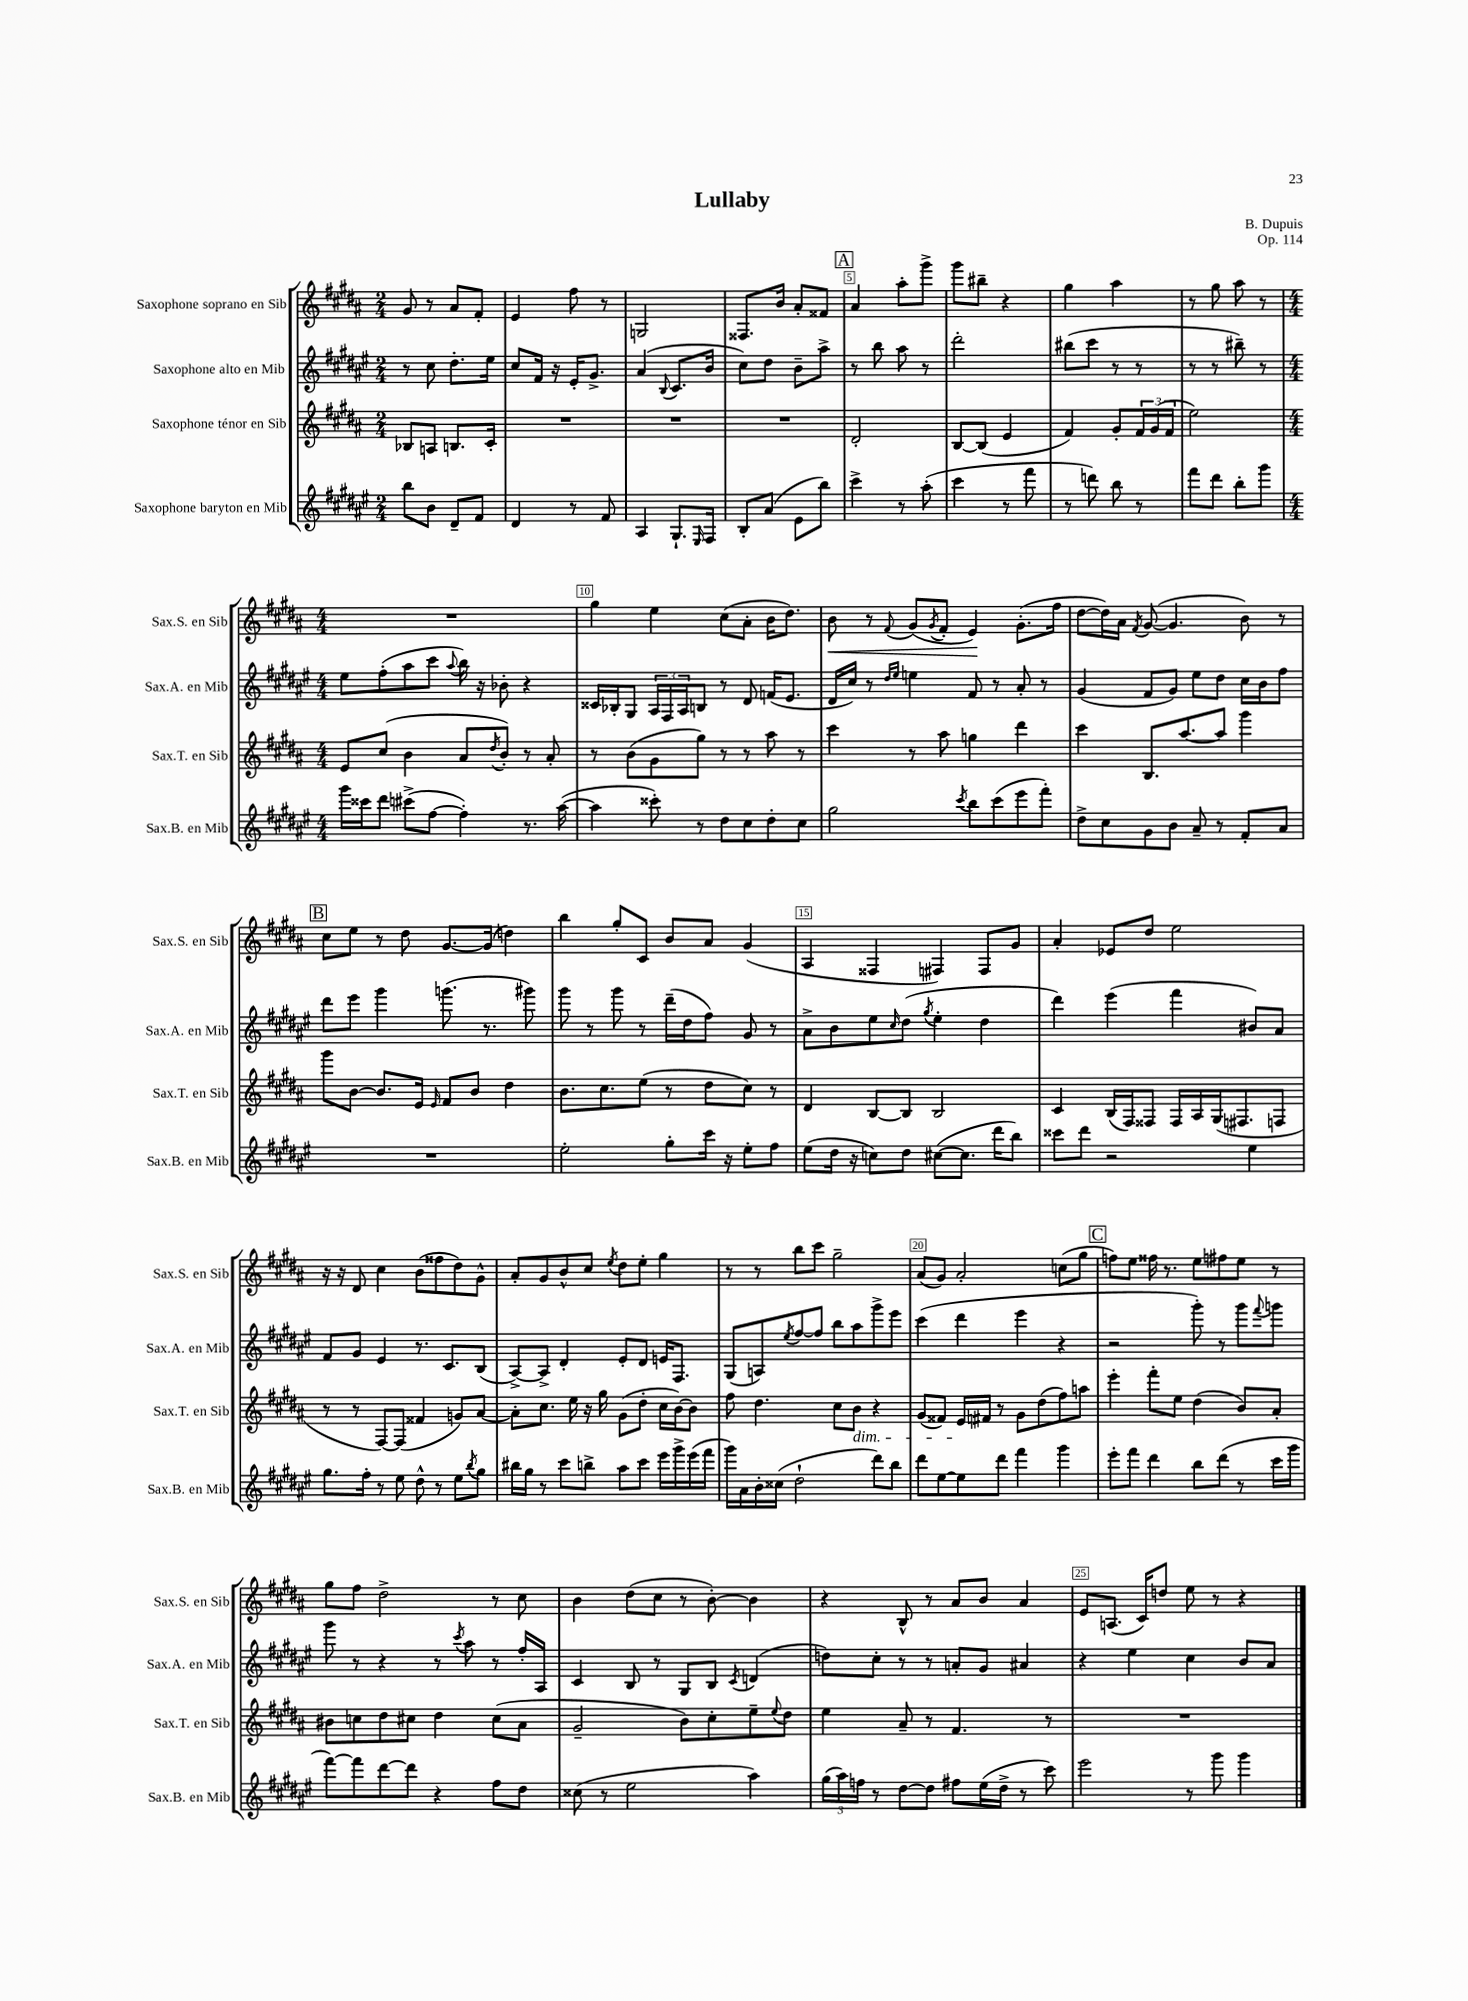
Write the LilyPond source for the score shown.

\header { title = "Lullaby" composer = "B. Dupuis" opus = "Op. 114" }
<<
\new StaffGroup <<
\new Staff = "s0" \with { instrumentName = "Saxophone soprano en Sib" shortInstrumentName = "Sax.S. en Sib" } {
    \clef treble \key b \major \numericTimeSignature \time 2/4
    gis'8 r8 ais'8 fis'8-. |
    e'4 fis''8 r8 |
    g2 |
    fisis8. b'16 ais'8-. fisis'8 |
    \mark \markup { \box "A" } ais'4 ais''8-. gis'''8-> |
    gis'''8 bis''8-- r4 |
    gis''4 ais''4 |
    r8 gis''8 ais''8 r8 |
    \numericTimeSignature \time 4/4 R1 |
    gis''4 e''4 cis''8( ais'8-. b'16 dis''8.) |
    b'8\< r8 \appoggiatura { fis'8 } gis'8( \acciaccatura { gis'8 } fis'8-. e'4\!) gis'8.-.( fis''16 |
    dis''8~ dis''16) ais'16 \acciaccatura { fis'8 } gis'8~( gis'4. b'8) r8 |
    \mark \markup { \box "B" } cis''8 e''8 r8 dis''8 gis'8.~ gis'16( d''4) |
    b''4 gis''8-. cis'8 b'8 ais'8 gis'4( |
    ais4 fisis4 fis4) fis8 gis'8 |
    ais'4-. ees'8 dis''8 e''2 |
    r16 r16 dis'8 cis''4 b'8( fisis''8 dis''8) gis'8-^ |
    ais'8-. gis'8 b'8-^ cis''8 \acciaccatura { e''8 } dis''8 e''8-. gis''4 |
    r8 r8 b''8 cis'''8 gis''2-- |
    ais'8( gis'8) ais'2-. c''8( gis''8 |
    \mark \markup { \box "C" } f''8) e''8 fisis''16 r8. e''8 fis''8 e''8 r8 |
    gis''8 fis''8 dis''2-> r8 cis''8 |
    b'4 dis''8( cis''8 r8 b'8~-.) b'4 |
    r4 b8-^ r8 ais'8 b'8 ais'4 |
    e'8 a8.( cis'16) d''8 e''8 r8 r4 \bar "|." |
}
\new Staff = "s1" \with { instrumentName = "Saxophone alto en Mib" shortInstrumentName = "Sax.A. en Mib" } {
    \clef treble \key fis \major \numericTimeSignature \time 2/4
    r8 cis''8 dis''8.-. eis''16 |
    cis''8 fis'16 r16 eis'16-. gis'8.-> |
    ais'4( \appoggiatura { b8 } cis'8. b'16 |
    cis''8) dis''8 b'8-- ais''8-> |
    \mark \markup { \box "A" } r8 b''8 ais''8 r8 |
    dis'''2-. |
    bis''8( cis'''8 r8 r8 |
    r8 r8 bis''8--) r8 |
    \numericTimeSignature \time 4/4 eis''8 fis''8-.( ais''8 cis'''8 \appoggiatura { ais''8 } b''16) r16 bes'8-. r4 |
    cisis'16 bes16-. gis8 \tuplet 3/2 { ais16 fis16 ais16 } b8 r8 dis'8 f'16( eis'8. |
    dis'16 cis''16) r8 \grace { dis''16 eis''16 } e''4 fis'8 r8 ais'8-. r8 |
    gis'4( fis'8 gis'8) eis''8 dis''8 cis''16 b'16 fis''8 |
    \mark \markup { \box "B" } dis'''8 eis'''8 gis'''4 g'''8.( r8. gis'''8) |
    gis'''8 r8 gis'''8 r8 dis'''16--( dis''16 fis''8) gis'8 r8 |
    ais'8-> b'8 eis''8 \grace { cis''16 } dis''8( \acciaccatura { gis''8 } eis''4-. dis''4 |
    dis'''4) eis'''4( fis'''4 bis'8) ais'8 |
    fis'8 gis'8 eis'4 r8. cis'8. b8( |
    ais8~->) ais8-> dis'4-. eis'8-. dis'8 e'16 fis8. |
    gis8( a8) \acciaccatura { eis''8 } fis''8~ fis''8 b''8 ais''8 gis'''8-> eis'''8 |
    cis'''4( dis'''4 eis'''4 r4 |
    \mark \markup { \box "C" } r2 gis'''8-.) r8 gis'''8 \appoggiatura { fis'''8 } g'''8 |
    gis'''8 r8 r4 r8 \acciaccatura { cis'''8 } ais''8 r8 fis''16-. ais16 |
    cis'4 b8 r8 gis8 b8 \acciaccatura { cis'8 } d'4( |
    d''8) cis''8-. r8 r8 a'8-. gis'8 ais'4 |
    r4 eis''4 cis''4 b'8 ais'8 \bar "|." |
}
\new Staff = "s2" \with { instrumentName = "Saxophone ténor en Sib" shortInstrumentName = "Sax.T. en Sib" } {
    \clef treble \key b \major \numericTimeSignature \time 2/4
    bes8 a8 b8. cis'16-. |
    R2 |
    R2 |
    R2 |
    \mark \markup { \box "A" } dis'2-. |
    b8~ b8( e'4 |
    fis'4) gis'8-. \tuplet 3/2 { fis'16 gis'16( fis'16 } |
    e''2) |
    \numericTimeSignature \time 4/4 e'8 cis''8( b'4 ais'8 \acciaccatura { dis''8 } b'8-.) r8 ais'8-. |
    r8 b'8( gis'8 gis''8) r8 r8 ais''8 r8 |
    cis'''4 r8 ais''8 g''4 dis'''4 |
    cis'''4 b8. ais''8.~ ais''8 gis'''4 |
    \mark \markup { \box "B" } gis'''8 b'8~ b'8. e'16 \grace { e'16 } fis'8 b'8 dis''4 |
    b'8. cis''8. e''8( r8 dis''8 cis''8) r8 |
    dis'4 b8~ b8 b2 |
    cis'4 b16( fis16) fisis8 fisis16 ais16 gis16( fis8. f8 |
    r8 r8 fis8~) fis8( fisis'4 g'8) ais'8~ |
    ais'8-. cis''8. e''16 r16 gis''16 gis'8( dis''8-. cis''16 b'16~) b'8 |
    fis''8 dis''4. cis''8 b'8\dim r4 |
    gis'8( fisis'8) e'16\! fis'16 r8 gis'8 dis''8( fis''8) a''8 |
    \mark \markup { \box "C" } e'''4-. fis'''8-. e''8 dis''4( b'8) ais'8-. |
    bis'8 c''8 dis''8 cis''8 dis''4 cis''8( ais'8 |
    gis'2-- b'8) cis''8-. e''8-- \appoggiatura { e''8 } dis''8 |
    e''4 ais'8-- r8 fis'4. r8 |
    R1 \bar "|." |
}
\new Staff = "s3" \with { instrumentName = "Saxophone baryton en Mib" shortInstrumentName = "Sax.B. en Mib" } {
    \clef treble \key fis \major \numericTimeSignature \time 2/4
    b''8 b'8 dis'8-- fis'8 |
    dis'4 r8 fis'8 |
    ais4 gis8.-! \grace { eis16 } fis16 |
    b8-. ais'8( eis'8 b''8) |
    \mark \markup { \box "A" } cis'''4-> r8 ais''8-.( |
    cis'''4 r8 fis'''8 |
    r8 d'''8) b''8 r8 |
    fis'''8 dis'''8 b''8-. gis'''8 |
    \numericTimeSignature \time 4/4 gis'''16 cisis'''16 dis'''8 cis'''8->( fis''8~ fis''4-.) r8. ais''16~( |
    ais''4 cisis'''8-.) r8 dis''8 cis''8 dis''8-. cis''8 |
    gis''2 \acciaccatura { cis'''8 } b''8 cis'''8( eis'''8 fis'''8-.) |
    dis''8-> cis''8 gis'8 b'8 ais'8-- r8 fis'8-. ais'8 |
    \mark \markup { \box "B" } R1 |
    eis''2-. gis''8-. cis'''16 r16 eis''8-. fis''8 |
    eis''8( dis''16 r16 c''8) dis''8 cis''8~( cis''8. dis'''16 b''8) |
    cisis'''8 dis'''8 r2 eis''4 |
    gis''8. fis''16-. r8 eis''8 dis''8-^ r8 eis''8 \acciaccatura { b''8 } gis''8 |
    bis''16 gis''16 r8 cis'''8 b''8-> ais''8 cis'''8 eis'''16 gis'''16-> eis'''16( fis'''16 |
    gis'''16) ais'16 b'16-. cisis''16( dis''2-! dis'''8) b''8 |
    dis'''8 eis''8~ eis''8 dis'''8 fis'''4 gis'''4 |
    \mark \markup { \box "C" } eis'''8-. fis'''8 dis'''4 b''8 dis'''8( r8 cis'''16 gis'''16 |
    fis'''8~) fis'''8 dis'''8~ dis'''8 r4 fis''8 dis''8 |
    cisis''8( r8 eis''2 ais''4) |
    \tuplet 3/2 { gis''16( ais''16) f''16 } r8 dis''8~ dis''8 fis''8 eis''16( dis''16-> r8 cis'''8) |
    eis'''2 r8 gis'''8 gis'''4 \bar "|." |
}
>>
>>
\layout { \context { \Score \override BarNumber.break-visibility = ##(#f #t #t) barNumberVisibility = #(every-nth-bar-number-visible 5) \override BarNumber.stencil = #(make-stencil-boxer 0.1 0.3 ly:text-interface::print) } }
